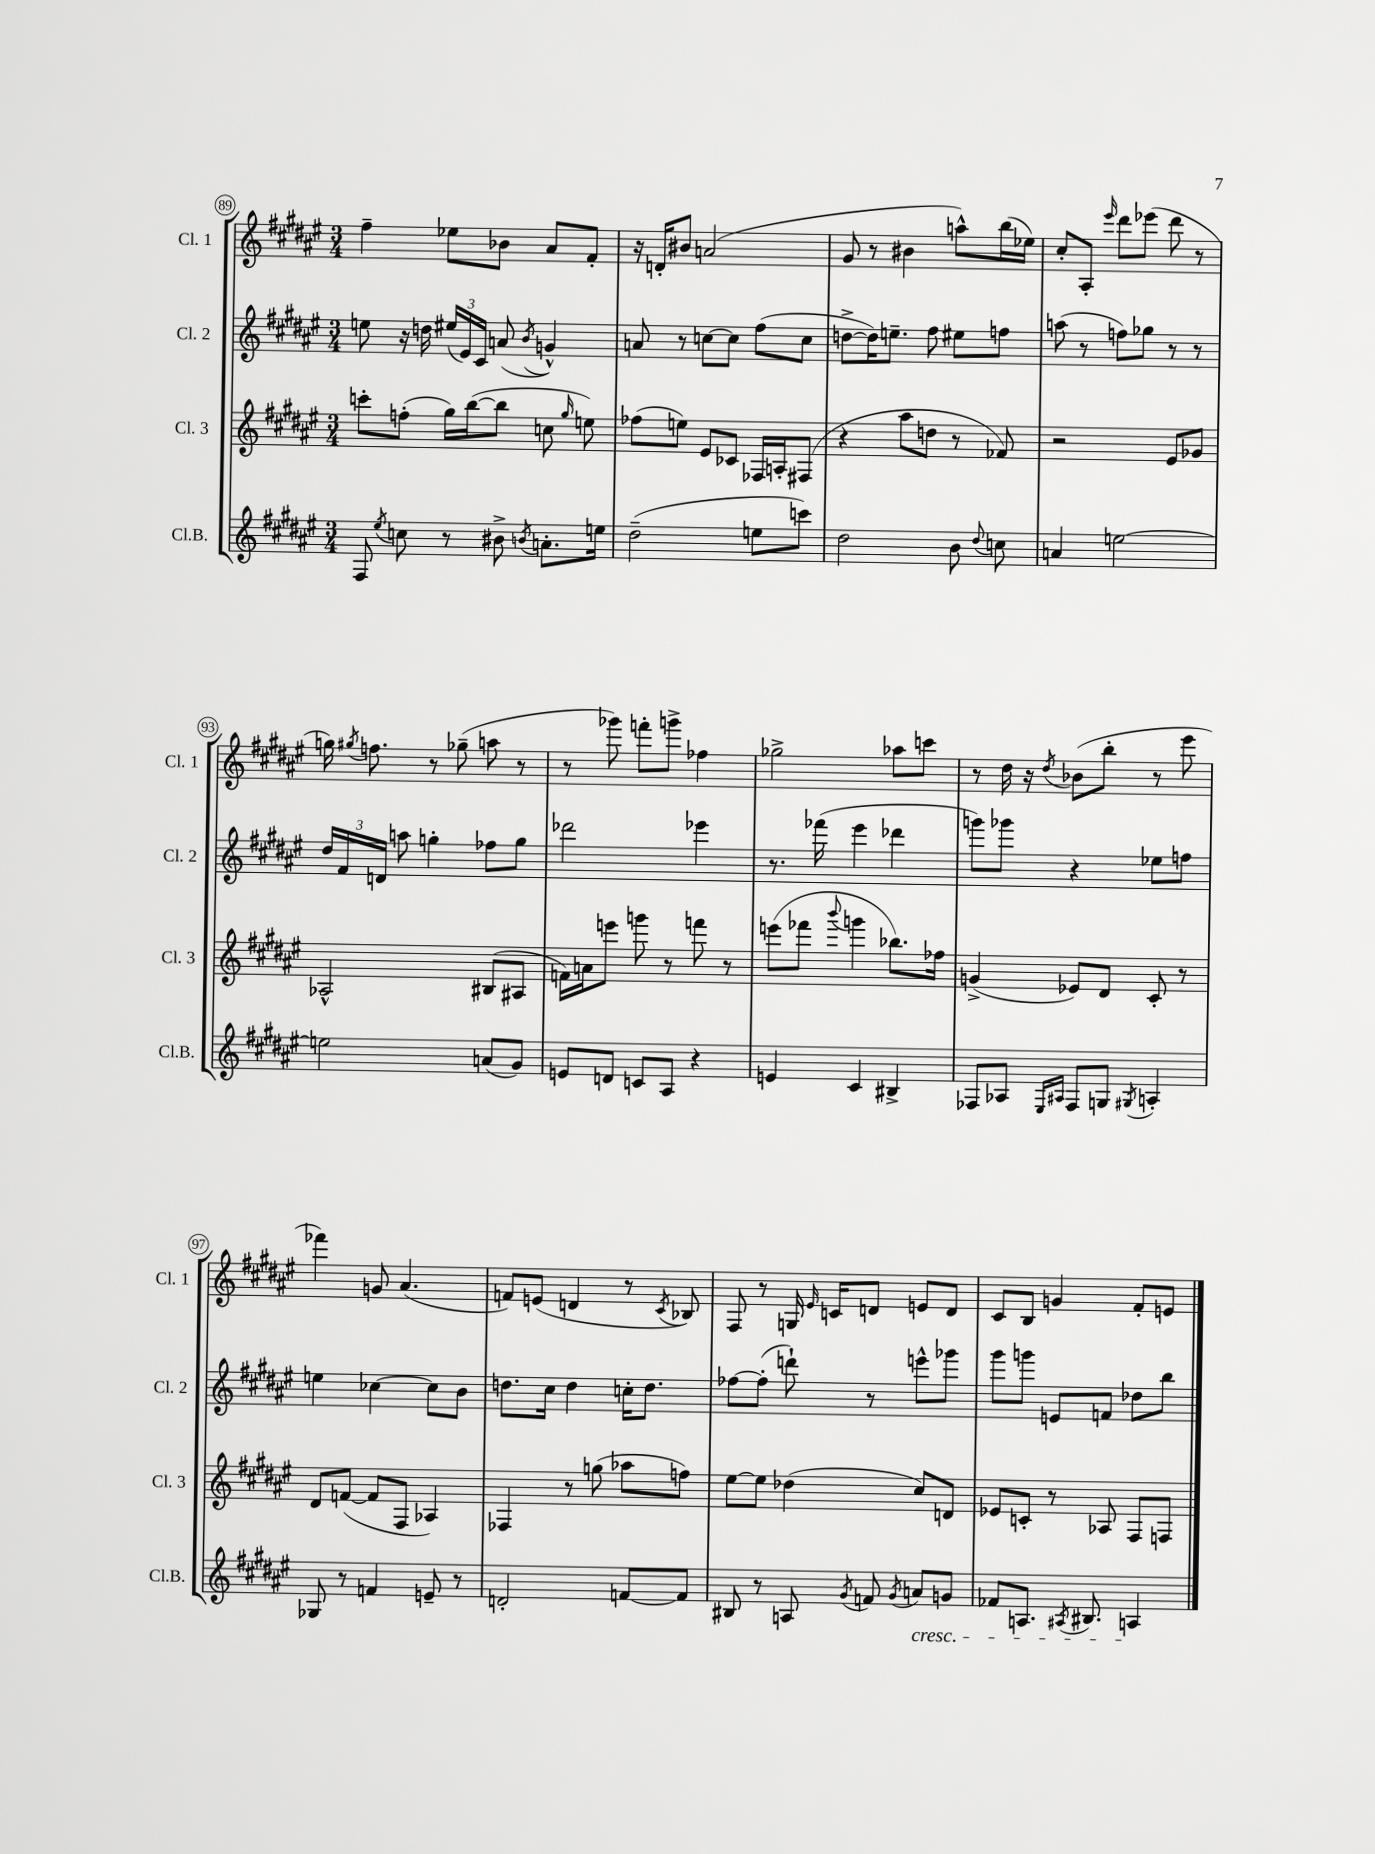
<<
\new StaffGroup <<
\new Staff = "s0" \with { instrumentName = "Cl. 1" shortInstrumentName = "Cl. 1" } {
    \clef treble \key fis \major \numericTimeSignature \time 3/4
    \autoBeamOff fis''4-- ees''8[ bes'8] ais'8[ fis'8]-. |
    r16 d'16[-. bis'8] a'2( |
    gis'8 r8 bis'4 a''8[-^) b''16( ees''16]) |
    cis''8[-. ais8]-. \grace { eis'''16 } dis'''8[ ees'''8]( dis'''8 r8 |
    g''16) \acciaccatura { gis''8 } f''8. r8 ges''8--( a''8 r8 |
    r8 ges'''8) f'''8[-. g'''8]-> fes''4 |
    ges''2-> aes''8[ c'''8] |
    r8 dis''16 r16 \acciaccatura { dis''8 } bes'8[( b''8]-. r8 eis'''8 |
    fes'''4) g'8 ais'4.( |
    f'8[) e'8]( d'4 r8 \acciaccatura { cis'8 } bes8) |
    fis8 r8 g16 \grace { eis'16 } c'16[ d'8] e'8[ d'8] |
    cis'8[ b8] g'4 fis'8[-. e'8] \bar "|." |
}
\new Staff = "s1" \with { instrumentName = "Cl. 2" shortInstrumentName = "Cl. 2" } {
    \clef treble \key fis \major \numericTimeSignature \time 3/4
    \autoBeamOff e''8 r16 d''16 \tuplet 3/2 { eis''16[( eis'16) cis'16] } a'8( \acciaccatura { b'8 } g'4-^) |
    a'8 r8 c''8[~ c''8] fis''8[( c''8] |
    d''8[~-> d''16) e''8.]-- fis''8 eis''8[ f''8] |
    a''8( r8 f''8[) ges''8] r8 r8 |
    \tuplet 3/2 { dis''16[ fis'16 d'16] } a''8 g''4-. fes''8[ g''8] |
    des'''2 ees'''4 |
    r8. fes'''16( eis'''4 des'''4 |
    g'''8[) ges'''8] r4 ees''8[ f''8] |
    e''4 ces''4~ ces''8[ b'8] |
    d''8.[ cis''16] d''4 c''16[-. d''8.] |
    fes''8[~ fes''8]-.( d'''8-!) r8 e'''8[-^ ges'''8] |
    gis'''8[ g'''8] e'8[ f'8] des''8[ b''8] \bar "|." |
}
\new Staff = "s2" \with { instrumentName = "Cl. 3" shortInstrumentName = "Cl. 3" } {
    \clef treble \key fis \major \numericTimeSignature \time 3/4
    \autoBeamOff c'''8[-. f''8]-.( gis''16[) b''16~( b''8] c''8 \grace { gis''16 } e''8) |
    fes''8[( e''8]) eis'8[ ces'8] fes16[ a16-. fis8]( |
    r4 ais''8[ d''8] r8 fes'8) |
    r2 eis'8[ ges'8] |
    aes2-^ bis8[( ais8] |
    f'16[) a'16 e'''8] g'''8 r8 f'''8 r8 |
    e'''8[( fes'''8] \appoggiatura { b'''8 } g'''4 bes''8.[) fes''16] |
    g'4->( ees'8[) dis'8] cis'8-. r8 |
    dis'8[ f'8]~( f'8[ fis8] aes4) |
    fes4 r8 g''8( aes''8[ f''8]) |
    eis''8[~ eis''8] des''4( cis''8[) d'8] |
    ees'8[ c'8]-. r8 aes8 fis8[ f8] \bar "|." |
}
\new Staff = "s3" \with { instrumentName = "Cl.B." shortInstrumentName = "Cl.B." } {
    \clef treble \key fis \major \numericTimeSignature \time 3/4
    \autoBeamOff fis8 \acciaccatura { eis''8 } c''8 r8 bis'8-> \acciaccatura { b'8 } a'8.[-. e''16] |
    dis''2--( e''8[ c'''8]) |
    dis''2 b'8 \appoggiatura { dis''8 } c''8 |
    a'4 e''2~ |
    e''2 a'8[( gis'8]) |
    e'8[ d'8] c'8[ ais8] r4 |
    e'4 cis'4 bis4-> |
    fes8[ aes8] \grace { eis16[ ais16] } fes8[ g8] \acciaccatura { gis8 } a4-. |
    ges8 r8 f'4 e'8-- r8 |
    d'2-. f'8[~ f'8] |
    bis8 r8 a8 \acciaccatura { gis'8 } f'8 \acciaccatura { gis'8 } a'8[\cresc g'8] |
    fes'8[ a8.] \acciaccatura { ais8 } bis8. a4\! \bar "|." |
}
>>
>>
\layout { \context { \Score currentBarNumber = #89 \override BarNumber.stencil = #(make-stencil-circler 0.1 0.3 ly:text-interface::print) } }
